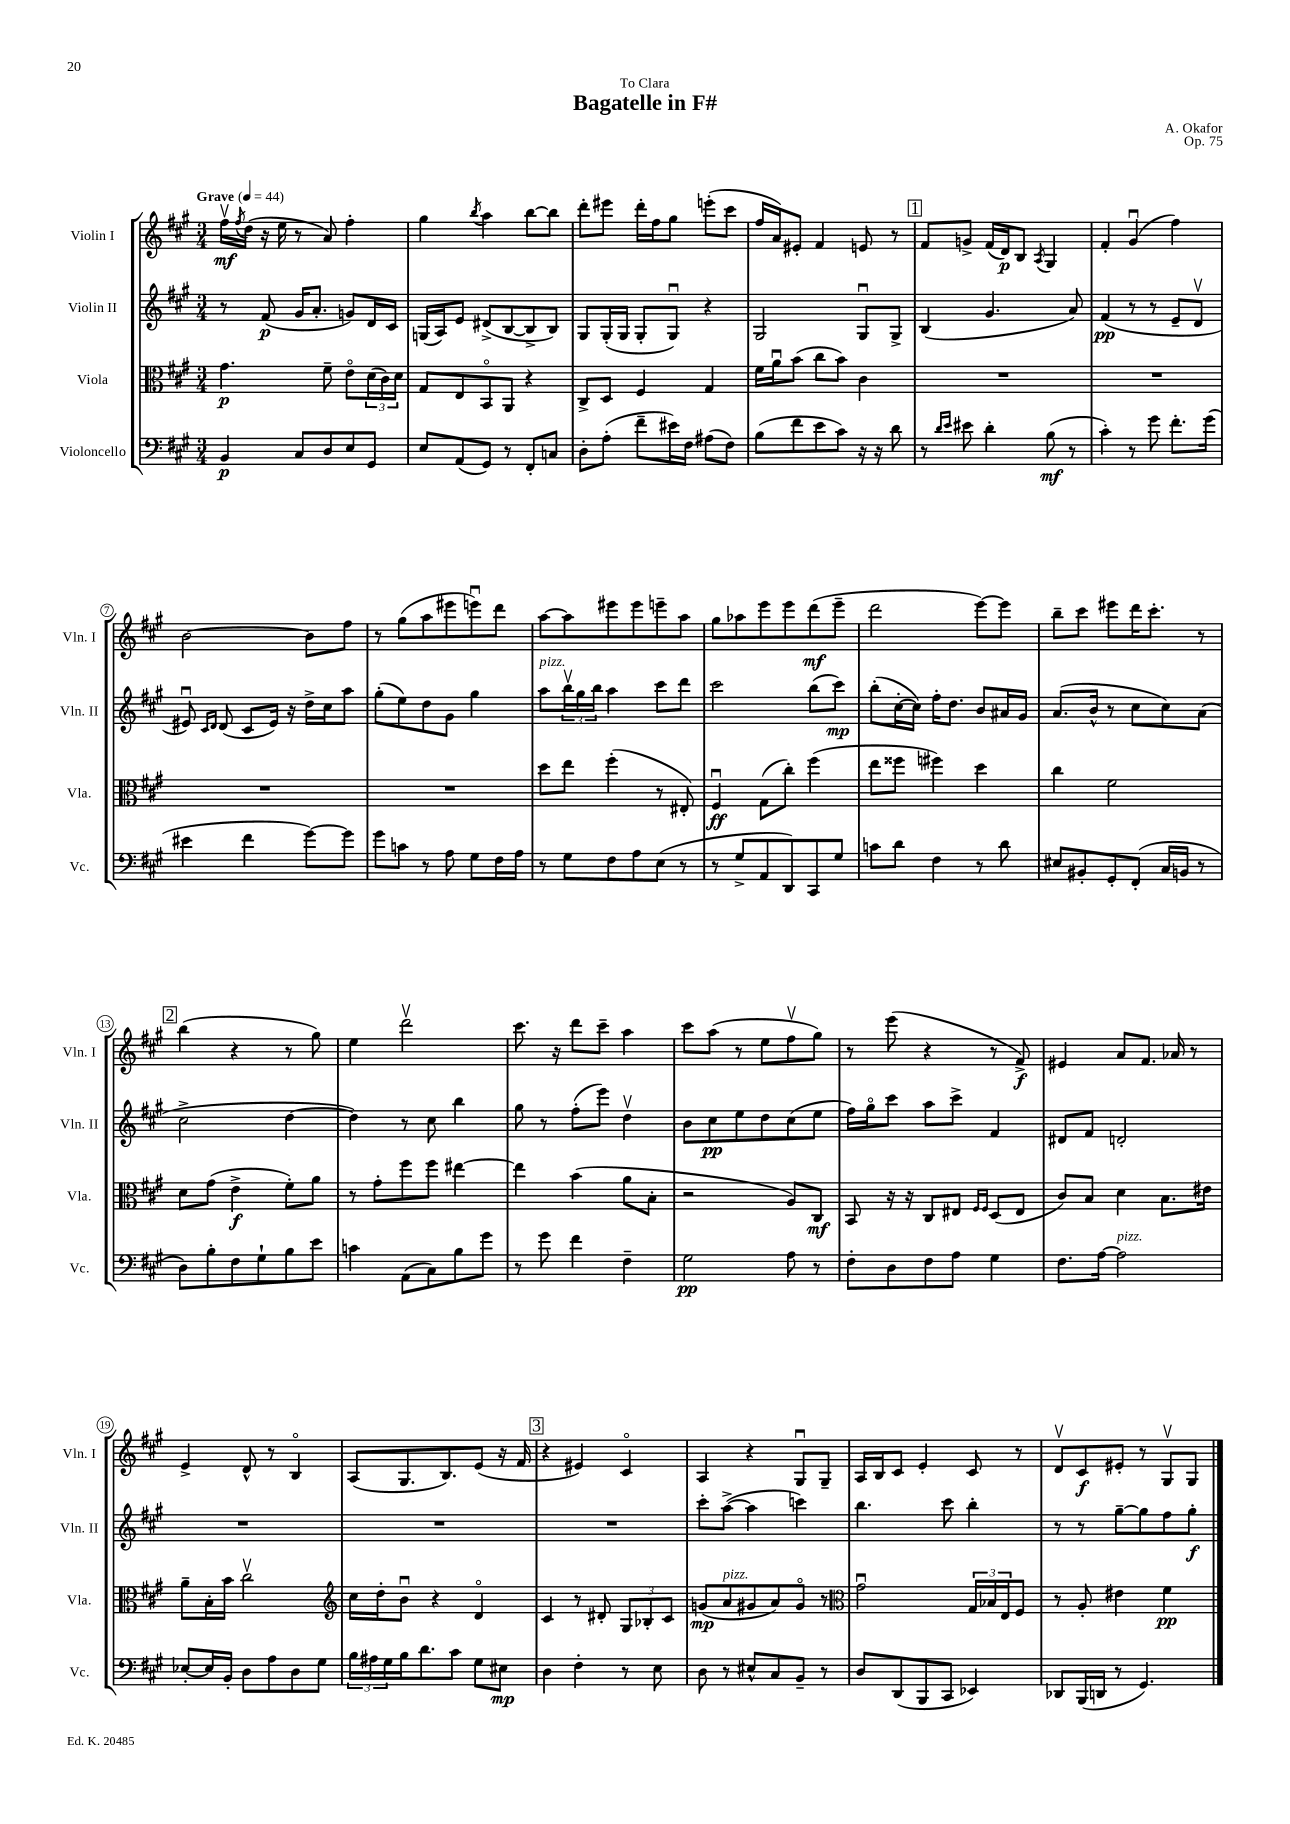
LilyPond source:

\header { title = "Bagatelle in F#" composer = "A. Okafor" dedication = "To Clara" opus = "Op. 75" }
<<
\new StaffGroup <<
\new Staff = "s0" \with { instrumentName = "Violin I" shortInstrumentName = "Vln. I" } {
    \clef treble \key a \major \numericTimeSignature \time 3/4 \tempo "Grave" 4 = 44
    fis''16\upbow\mf \acciaccatura { fis''8 } d''16( r16 e''16 r8 a'8) fis''4-. |
    gis''4 \acciaccatura { b''8 } a''4 b''8~ b''8 |
    d'''8-. eis'''8 d'''16-. fis''16 gis''8 e'''8-.( cis'''8 |
    fis''16 a'16) eis'8-. fis'4 e'8 r8 |
    \mark \markup { \box "1" } fis'8 g'8-> fis'16( d'16\p) b8 \acciaccatura { a8 } gis4 |
    fis'4-. gis'4\downbow( fis''4) |
    b'2~ b'8 fis''8 |
    r8 gis''8( a''8 eis'''8 e'''8\downbow) d'''8 |
    a''8~ a''8 eis'''8 eis'''8 e'''8-- a''8 |
    gis''8 aes''8 e'''8 e'''8 d'''8\mf( e'''8-- |
    d'''2 e'''8~) e'''8 |
    b''8-- cis'''8 eis'''8 d'''16 cis'''8.-. r8 |
    \mark \markup { \box "2" } b''4( r4 r8 gis''8) |
    e''4 d'''2\upbow |
    cis'''8. r16 d'''8 cis'''8-- a''4 |
    cis'''8 a''8( r8 e''8 fis''8\upbow gis''8) |
    r8 e'''8( r4 r8 fis'8->\f) |
    eis'4 a'8 fis'8. aes'16 r8 |
    e'4-> d'8-^ r8 b4\flageolet |
    a8( gis8. b8.) e'8( r16 fis'16 |
    \mark \markup { \box "3" } r4 eis'4) cis'4\flageolet |
    a4 r4 gis8\downbow gis8-- |
    a16 b16 cis'8 e'4-. cis'8 r8 |
    d'8\upbow cis'8\f eis'8-. r8 gis8\upbow gis8 \bar "|." |
}
\new Staff = "s1" \with { instrumentName = "Violin II" shortInstrumentName = "Vln. II" } {
    \clef treble \key a \major \numericTimeSignature \time 3/4
    r8 fis'8\p( gis'16 a'8.-. g'8) d'16 cis'16 |
    g16( a16) e'8 dis'8->( b8~ b8-> b8) |
    gis8 gis16-.( gis16 gis8-. gis8\downbow) r4 |
    gis2 gis8\downbow gis8-> |
    \mark \markup { \box "1" } b4( gis'4. a'8) |
    fis'4\pp( r8 r8 e'8-- d'8\upbow |
    eis'8\downbow) \grace { cis'16 d'16 } d'8( cis'8 eis'16) r16 d''16-> cis''16 a''8 |
    gis''8-.( e''8) d''8 gis'8 gis''4 |
    a''8^\markup { \italic "pizz." } \tuplet 3/2 { b''16\upbow gis''16 b''16 } a''4 cis'''8 d'''8 |
    cis'''2 b''8( cis'''8\mp) |
    b''8-.( cis''16~-. cis''16) fis''16-. d''8. b'8 ais'16 gis'16 |
    a'8.( b'16-^ r8 cis''8 cis''8) a'8( |
    \mark \markup { \box "2" } cis''2-> d''4~ |
    d''4) r8 cis''8 b''4 |
    gis''8 r8 fis''8-.( e'''8) d''4\upbow |
    b'8 cis''8\pp e''8 d''8 cis''8( e''8 |
    fis''16) gis''16\flageolet cis'''8 a''8 cis'''8-> fis'4 |
    dis'8 fis'8 d'2-. |
    R2. |
    R2. |
    \mark \markup { \box "3" } R2. |
    cis'''8-. a''8~->( a''4 c'''4) |
    b''4. cis'''8 b''4-. |
    r8 r8 gis''8~-- gis''8 fis''8 gis''8-.\f \bar "|." |
}
\new Staff = "s2" \with { instrumentName = "Viola" shortInstrumentName = "Vla." } {
    \clef alto \key a \major \numericTimeSignature \time 3/4
    gis'4.\p fis'8-- e'8\flageolet \tuplet 3/2 { d'16( cis'16) d'16 } |
    gis8 e8 b,8\flageolet a,8 r4 |
    cis8-> d8 fis4 gis4 |
    fis'16 a'16\downbow b'8( cis''8 b'8) cis'4 |
    \mark \markup { \box "1" } R2. |
    R2. |
    R2. |
    R2. |
    d''8 e''8 fis''4-.( r8 eis8-.) |
    fis4\downbow\ff gis8( cis''8-.) fis''4( |
    e''8 fisis''8 fis''4) d''4 |
    cis''4 fis'2 |
    \mark \markup { \box "2" } d'8 gis'8( e'4->\f fis'8-.) a'8 |
    r8 gis'8-. fis''8 fis''8 eis''4~ |
    eis''4 b'4( a'8 b8-. |
    r2 a8) cis8\mf |
    b,8 r16 r16 cis8 eis8 \grace { fis16 fis16 } d8( eis8 |
    cis'8) b8 d'4 b8. eis'16 |
    a'8-- b16-. b'16 cis''2\upbow |
    \clef treble cis''16 d''16-. b'8\downbow r4 d'4\flageolet |
    \mark \markup { \box "3" } cis'4 r8 dis'8-. \tuplet 3/2 { gis8 bes8-. cis'8 } |
    g'8\mp( a'8^\markup { \italic "pizz." } gis'8 a'8) gis'8\flageolet r8 |
    \clef alto gis'2\downbow \tuplet 3/2 { gis16 bes16 e16 } fis8 |
    r8 a8-. eis'4 fis'4\pp \bar "|." |
}
\new Staff = "s3" \with { instrumentName = "Violoncello" shortInstrumentName = "Vc." } {
    \clef bass \key a \major \numericTimeSignature \time 3/4
    b,4\p cis8 d8 e8 gis,8 |
    e8 a,8( gis,8) r8 fis,8-. c8 |
    d8-. a8-.( fis'8-- eis'16) fis16 ais8( fis8) |
    b8( fis'8 e'8 cis'8) r16 r16 d'8 |
    \mark \markup { \box "1" } r8 \grace { d'16 e'16 } eis'8 d'4-. b8\mf( r8 |
    cis'4-.) r8 gis'8 fis'8.-. gis'16( |
    eis'4 fis'4 gis'8~) gis'8 |
    gis'8 c'8 r8 a8 gis8 fis16 a16 |
    r8 gis8 fis8 a8 e8( r8 |
    r8 gis8-> a,8 d,8) cis,8 gis8 |
    c'8 d'8 fis4 r8 d'8 |
    eis8 bis,8-. gis,8-. fis,8-.( cis16 b,16 r8 |
    \mark \markup { \box "2" } d8) b8-. fis8 gis8-! b8 e'8 |
    c'4 a,8( cis8) b8 gis'8 |
    r8 gis'8 fis'4 fis4-- |
    gis2\pp a8 r8 |
    fis8-. d8 fis8 a8 gis4 |
    fis8. a16~ a2^\markup { \italic "pizz." } |
    ees8~-. ees16 b,16-. d8 a8 d8 gis8 |
    \tuplet 3/2 { b16 ais16 gis16 } b16 d'8. cis'8 gis8 eis8\mp |
    \mark \markup { \box "3" } d4 fis4-. r8 e8 |
    d8 r8 eis8-^ cis8 b,8-- r8 |
    d8 d,8( b,,8 cis,8 ees,4) |
    des,8 b,,16( d,16 r8 gis,4.) \bar "|." |
}
>>
>>
\layout { \context { \Score \override BarNumber.stencil = #(make-stencil-circler 0.1 0.3 ly:text-interface::print) } }
